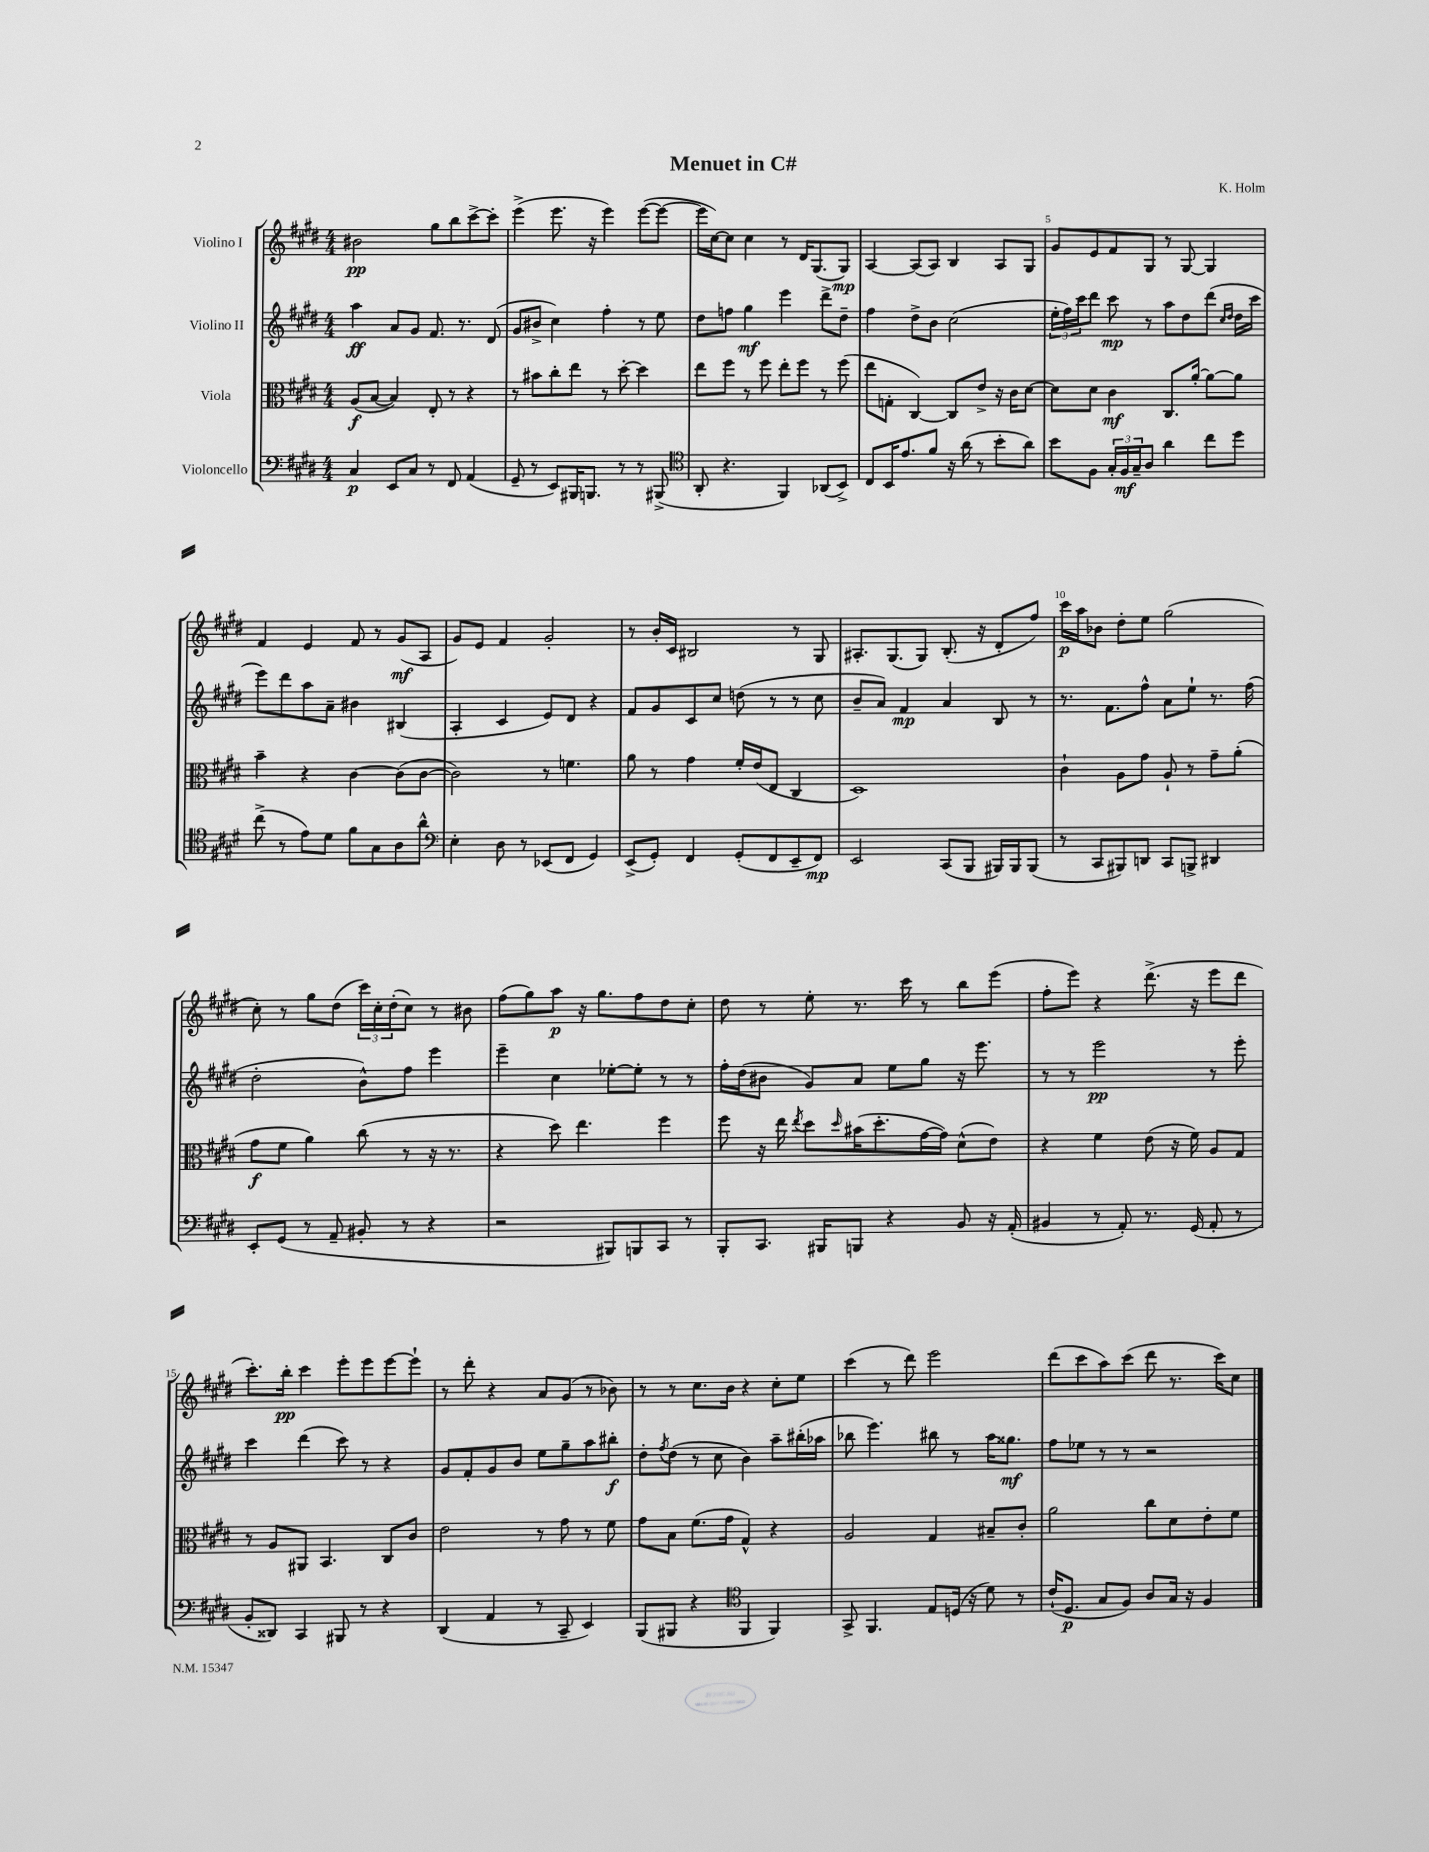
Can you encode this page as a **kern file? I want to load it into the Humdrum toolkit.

**kern	**dynam	**kern	**dynam	**kern	**dynam	**kern	**dynam
*part4	*part4	*part3	*part3	*part2	*part2	*part1	*part1
*staff4	*staff4	*staff3	*staff3	*staff2	*staff2	*staff1	*staff1
*I"Violoncello	*	*I"Viola	*	*I"Violino II	*	*I"Violino I	*
*clefF4	*	*clefC3	*	*clefG2	*	*clefG2	*
*k[f#c#g#d#]	*	*k[f#c#g#d#]	*	*k[f#c#g#d#]	*	*k[f#c#g#d#]	*
*M4/4	*	*M4/4	*	*M4/4	*	*M4/4	*
=1	=1	=1	=1	=1	=1	=1	=1
4C#/	p	(8A/L	f	4aa\	ff	2b#X\	pp
.	.	[8B/J	.	.	.	.	.
8EE/L	.	4B/])	.	8a/L	.	.	.
8C#/J	.	.	.	8g#/J	.	.	.
8r	.	8E'/	.	8.f#/	.	8gg#\L	.
8FF#/	.	8r	.	.	.	8bb\	.
.	.	.	.	8.r	.	.	.
(4AA/	.	4r	.	.	.	[8ccc#^\	.
.	.	.	.	(8d#/	.	8ccc#'\J]	.
=2	=2	=2	=2	=2	=2	=2	=2
8GG#~/	.	8r	.	8g#/L	.	(4eee^\	.
8r	.	8b#X\L	.	8b#X^/J	.	.	.
8EE/L)	.	8cc#'\	.	4cc#\)	.	8.eee\	.
16BBB#X/K	.	8ee\J	.	.	.	.	.
8.BBBn/J	.	.	.	.	.	16r	.
.	.	8r	.	4ff#'\	.	4eee\)	.
8r	.	[8dd#'\	.	.	.	.	.
8r	.	4dd#\]	.	8r	.	([8eee\L	.
(8BBB#X^/	.	.	.	8ee\	.	8eee\J_	.
=3	=3	=3	=3	=3	=3	=3	=3
*clefC4	*	*	*	*	*	*	*
8AA'/	.	8ee\L	.	8dd#\L	.	16eee\LL]	.
.	.	.	.	.	.	[16cc#\J)	.
4.r	.	8ff#\J	.	8ffn\J	.	8cc#\J]	.
.	.	8r	.	4gg#\	mf	4cc#\	.
.	.	8ff#\	.	.	.	.	.
4FF#/)	.	8ee'\L	.	4eee\	.	8r	.
.	.	8ff#\J	.	.	.	16d#/KL	.
.	.	.	.	.	.	(8.G#/	.
(8AA-X/L	.	8r	.	8ddd#^\L	.	.	.
8BB^/J)	.	(8ff#\	.	8dd#~\J	.	8G#/J)	mp
=4	=4	=4	=4	=4	=4	=4	=4
8C#/L	.	8ee\L	.	4ff#\	.	[4A/	.
16BB/K	.	8Gn'\J	.	.	.	.	.
8.e/	.	.	.	.	.	.	.
.	.	[4C#/)	.	8dd#^\L	.	(8A/L]	.
8f#/J	.	.	.	8b\J	.	8A/J)	.
16r	.	8C#/L]	.	(2cc#\	.	4B/	.
(16a\	.	.	.	.	.	.	.
8r	.	8e^/J	.	.	.	.	.
8b'\L	.	16r	.	.	.	8A/L	.
.	.	16c#\KL	.	.	.	.	.
8a\J)	.	[8d#\J	.	.	.	8G#/J	.
=5	=5	=5	=5	=5	=5	=5	=5
8b\L	.	8d#\L]	.	24ee'\LL	.	8g#/L	.
.	.	.	.	24ff#\)	.	.	.
.	.	.	.	24ccc#\J	.	.	.
8F#\J	.	8d#\J	.	8ddd#\J	.	8e/	.
24G#'/LL	.	4c#\	mf	8ccc#\	mp	8f#/	.
24F#/	mf	.	.	.	.	.	.
24G#~/J	.	.	.	.	.	.	.
8A/J	.	.	.	8r	.	8G#/J	.
4a\	.	8.C#/L	.	8aa\L	.	8r	.
.	.	.	.	8dd#\	.	[8G#/	.
.	.	[16a'/Jk	.	.	.	.	.
8cc#\L	.	8a\L_	.	(8ddd#\J	.	4G#/]	.
.	.	.	.	16qqcc#/LL	.	.	.
.	.	.	.	16qqdd#/JJ	.	.	.
8dd#\J	.	8a\J]	.	16dd#\LL	.	.	.
.	.	.	.	16ccc#\JJ	.	.	.
!!LO:LB:g=z
=6	=6	=6	=6	=6	=6	=6	=6
(8cc#^\	.	4b~\	.	8eee\L)	.	4f#/	.
8r	.	.	.	8ddd#\	.	.	.
8e\L)	.	4r	.	8aa\	.	4e/	.
8d#\J	.	.	.	8a~\J	.	.	.
8f#\L	.	[4c#\	.	4b#X\	.	8f#/	.
8G#\	.	.	.	.	.	8r	.
8A\	.	(8c#\L]	.	(4B#X/	.	(8g#/L	mf
8a^^\J	.	[8c#\J	.	.	.	8A/J	.
=7	=7	=7	=7	=7	=7	=7	=7
*clefF4	*	*	*	*	*	*	*
4E'\	.	2c#\])	.	4A'/	.	8g#/L)	.
.	.	.	.	.	.	8e/J	.
8D#\	.	.	.	4c#/	.	4f#/	.
8r	.	.	.	.	.	.	.
(8EE-X/L	.	8r	.	8e/L)	.	2g#'/	.
8FF#/J	.	4.fn\	.	8d#/J	.	.	.
4GG#/)	.	.	.	4r	.	.	.
=8	=8	=8	=8	=8	=8	=8	=8
(8EE^/L	.	8a\	.	8f#/L	.	8r	.
8GG#'/J)	.	8r	.	8g#/	.	16b'/LL	.
.	.	.	.	.	.	16c#/JJ	.
4FF#/	.	4g#\	.	8c#/	.	2B#X/	.
.	.	.	.	8cc#/J	.	.	.
(8GG#'/L	.	16f#'/LL	.	(8ddn\	.	.	.
.	.	(16e/J	.	.	.	.	.
8FF#/	.	8E/J	.	8r	.	.	.
8EE~/	.	4C#/	.	8r	.	8r	.
8FF#/J)	mp	.	.	8cc#\	.	8G#/	.
=9	=9	=9	=9	=9	=9	=9	=9
2EE/	.	1D#)	.	8b~/L	.	8.A#X'/L	.
.	.	.	.	8a/J)	.	.	.
.	.	.	.	.	.	(8.G#/	.
.	.	.	.	4f#/	mp	.	.
.	.	.	.	.	.	8G#/J)	.
(8CC#/L	.	.	.	4a/	.	(8.B'/	.
8BBB/J	.	.	.	.	.	.	.
.	.	.	.	.	.	16r	.
16BBB#X/LL)	.	.	.	8B/	.	8d#'/L	.
16BBB#/J	.	.	.	.	.	.	.
(8BBB#/J	.	.	.	8r	.	8ff#/J)	.
=10	=10	=10	=10	=10	=10	=10	=10
8r	.	4c#`\	.	8.r	.	16ccc#\LL	p
.	.	.	.	.	.	16aa\J	.
8CC#/L	.	.	.	.	.	8b-X\J	.
.	.	.	.	8.f#\L	.	.	.
8BBB#X/)	.	8A\L	.	.	.	8dd#'\L	.
8DDn/J	.	8g#\J	.	8ff#^^\J	.	8ee\J	.
8CC#/L	.	8A`/	.	8a\L	.	(2gg#\	.
8BBBn^/J	.	8r	.	8ee`\J	.	.	.
4DD#X/	.	8g#~\L	.	8.r	.	.	.
.	.	(8a'\J	.	.	.	.	.
.	.	.	.	(16ff#\	.	.	.
!!LO:LB:g=z
=11	=11	=11	=11	=11	=11	=11	=11
8EE'/L	.	8g#\L	f	2dd#'\	.	8cc#'\)	.
(8GG#/J	.	8f#\J	.	.	.	8r	.
8r	.	4a\)	.	.	.	8gg#\L	.
8AA~/	.	.	.	.	.	(8dd#\J	.
8BB#X'/	.	(8cc#\	.	8b^^\L)	.	24ccc#\LL)	.
.	.	.	.	.	.	24cc#'\	.
.	.	.	.	.	.	(24dd#'\J	.
8r	.	8r	.	8ff#\J	.	8cc#\J)	.
4r	.	16r	.	4eee\	.	8r	.
.	.	8.r	.	.	.	.	.
.	.	.	.	.	.	8b#X\	.
=12	=12	=12	=12	=12	=12	=12	=12
2r	.	4r	.	4eee~\	.	(8ff#\L	.
.	.	.	.	.	.	8gg#\)	.
.	.	8dd#\)	.	4cc#\	.	8aa\J	p
.	.	4.ee\	.	.	.	16r	.
.	.	.	.	.	.	8.gg#\L	.
8BBB#X/L)	.	.	.	[8ee-X'\L	.	.	.
8BBBn/	.	.	.	8ee-'\J]	.	8ff#\	.
8CC#/J	.	4ff#\	.	8r	.	8dd#\	.
8r	.	.	.	8r	.	8cc#'\J	.
=13	=13	=13	=13	=13	=13	=13	=13
8BBB'/L	.	8ff#\	.	16ff#'\LL	.	8dd#\	.
.	.	.	.	(16dd#\J	.	.	.
8.CC#/J	.	16r	.	8b#X\J	.	8r	.
.	.	16ee\	.	.	.	.	.
.	.	8qee/	.	.	.	.	.
.	.	8dd#\L	.	8g#/L)	.	8ee'\	.
16BBB#X/KL	.	.	.	.	.	.	.
.	.	16qqdd#/	.	.	.	.	.
8BBBn/J	.	(16b#X\K	.	8a/J	.	8.r	.
.	.	8.dd#'\	.	.	.	.	.
4r	.	.	.	8ee\L	.	.	.
.	.	.	.	.	.	16ccc#\	.
.	.	[16g#\L	.	8gg#\J	.	8r	.
.	.	16g#\JJ])	.	.	.	.	.
8BB/	.	(8d#^^\L	.	16r	.	8bb\L	.
.	.	.	.	8.eee\	.	.	.
16r	.	8e\J)	.	.	.	(8eee\J	.
(16AA'/	.	.	.	.	.	.	.
=14	=14	=14	=14	=14	=14	=14	=14
4BB#X/	.	4r	.	8r	.	8ff#'\L	.
.	.	.	.	8r	.	8eee\J)	.
8r	.	4f#\	.	2eee\	pp	4r	.
8AA'/)	.	.	.	.	.	.	.
8.r	.	(8e\	.	.	.	(8.ddd#^\	.
.	.	16r	.	.	.	.	.
(16GG#/	.	16f#\)	.	.	.	16r	.
8AA'/	.	8A/L	.	8r	.	8eee\L	.
8r	.	8G#/J	.	8eee'\	.	8ddd#\J	.
!!LO:LB:g=z
=15	=15	=15	=15	=15	=15	=15	=15
8BB'/L	.	8r	.	4ccc#\	.	8.ccc#'\L)	.
8DD##X/J)	.	8A/L	.	.	.	.	.
.	.	.	.	.	.	16bb'\Jk	pp
4CC#/	.	8AA#X/J	.	(4ddd#\	.	4ccc#\	.
.	.	4.BB/	.	.	.	.	.
8BBB#X/	.	.	.	8ccc#\)	.	8eee'\L	.
8r	.	.	.	8r	.	8eee\	.
4r	.	8C#/L	.	4r	.	[8eee\	.
.	.	8c#/J	.	.	.	8eee`\J]	.
=16	=16	=16	=16	=16	=16	=16	=16
(4DD#/	.	2e\	.	8g#/L	.	8r	.
.	.	.	.	8f#'/	.	8ddd#'\	.
4AA/	.	.	.	8g#/	.	4r	.
.	.	.	.	8b/J	.	.	.
8r	.	8r	.	8ee\L	.	8a/L	.
8CC#~/	.	8g#\	.	8gg#~\	.	(8g#/J	.
4EE/)	.	8r	.	8aa\	.	8r	.
.	.	8f#\	.	8bb#X'\J	f	8b-X\)	.
=17	=17	=17	=17	=17	=17	=17	=17
(8BBB/L	.	8g#\L	.	8dd#'\L	.	8r	.
.	.	.	.	8qff#/	.	.	.
8BBB#X/J	.	8B\J	.	(8dd#\J	.	8r	.
4r	.	(8.f#\L	.	8r	.	8.cc#\L	.
.	.	.	.	8cc#\	.	.	.
.	.	16g#\Jk	.	.	.	16b\Jk	.
*clefC4	*	*	*	*	*	*	*
4FF#/	.	4G#^^/)	.	4b\)	.	4r	.
4FF#/)	.	4r	.	8aa~\L	.	8cc#'\L	.
.	.	.	.	(16bb#X'\L	.	8ee\J	.
.	.	.	.	16aa-X\JJ	.	.	.
=18	=18	=18	=18	=18	=18	=18	=18
8GG#^/	.	2A/	.	8bb-X\	.	(4ccc#\	.
4.FF#/	.	.	.	4.eee\)	.	.	.
.	.	.	.	.	.	8r	.
.	.	.	.	.	.	8ddd#\)	.
8E/L	.	4G#/	.	8bb#X\	.	2eee\	.
(16Dn/Jk	.	.	.	8r	.	.	.
16r	.	.	.	.	.	.	.
8d#\)	.	8B#X~/L	.	16aa\KL	.	.	.
.	.	.	.	8.gg##X\J	mf	.	.
8r	.	8c#'/J	.	.	.	.	.
=19	=19	=19	=19	=19	=19	=19	=19
(16c#`/KL	.	2a\	.	8ff#\L	.	(8ddd#\L	.
8.D#/J	p	.	.	.	.	.	.
.	.	.	.	8ee-X\J	.	8ccc#\	.
8G#/L	.	.	.	8r	.	8aa\)	.
8F#/J)	.	.	.	8r	.	(8ccc#\J	.
8A/L	.	8cc#\L	.	2r	.	8ddd#\	.
16G#/Jk	.	8d#\	.	.	.	8.r	.
16r	.	.	.	.	.	.	.
4F#/	.	8e'\	.	.	.	.	.
.	.	.	.	.	.	16ccc#\KL)	.
.	.	8f#\J	.	.	.	8cc#\J	.
==	==	==	==	==	==	==	==
*-	*-	*-	*-	*-	*-	*-	*-
